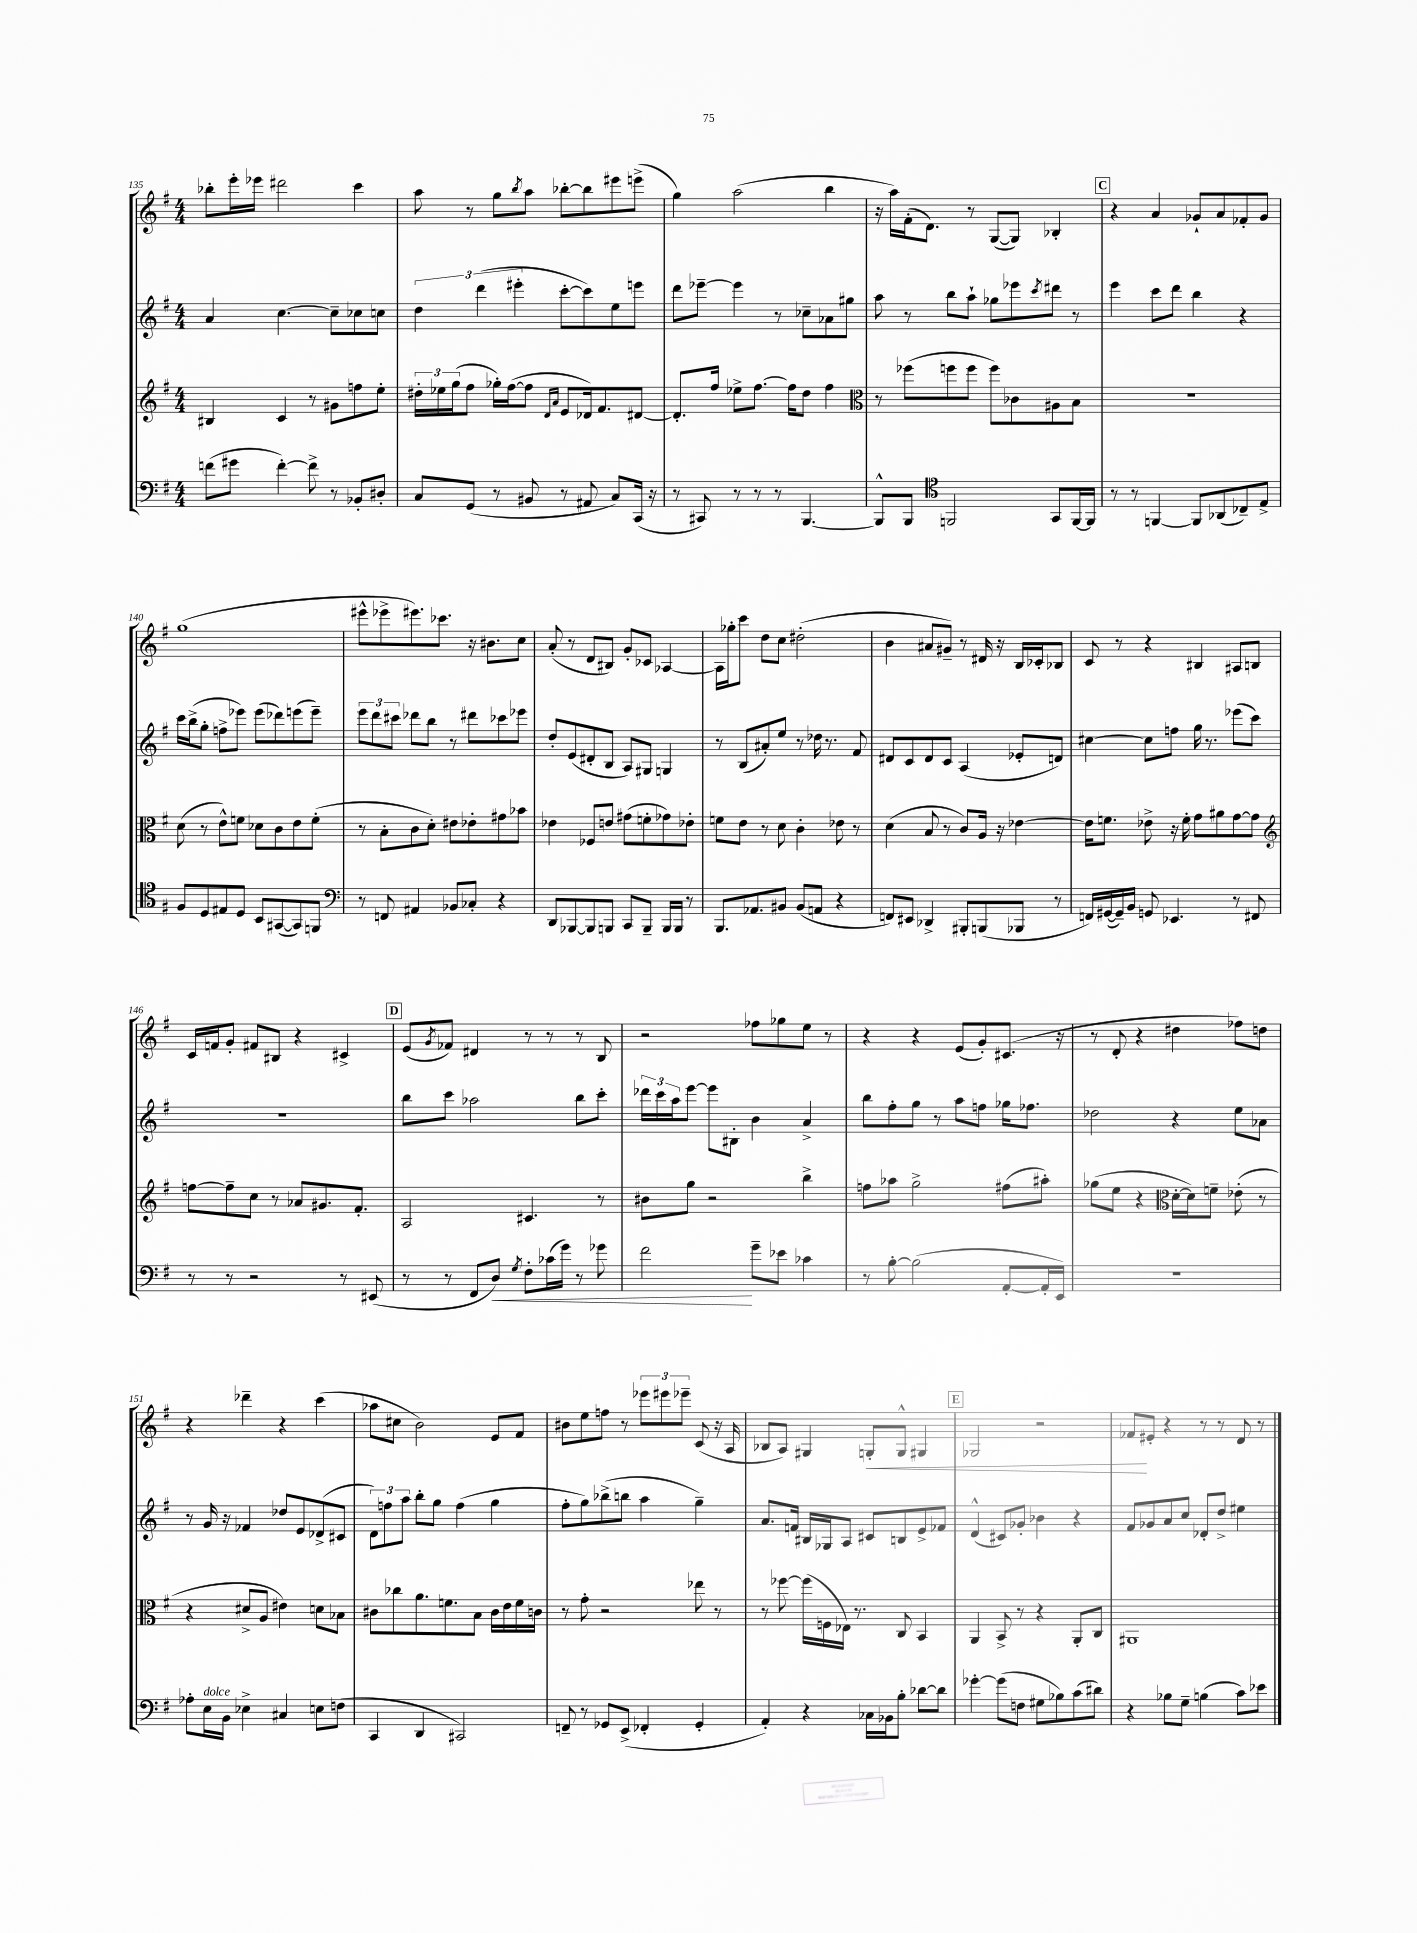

**kern	**kern	**kern	**kern
*staff4	*staff3	*staff2	*staff1
*clefF4	*clefG2	*clefG2	*clefG2
*k[f#]	*k[f#]	*k[f#]	*k[f#]
*M4/4	*M4/4	*M4/4	*M4/4
(8f	4B#	4a	8bb-'
8g#	.	.	16eee'
.	.	.	16eee-
[4f')	4c	[4.cc	2ddd#
8f^]	8r	.	.
8r	8g#	8cc~]	.
8BB-'	8ff	8cc-	4ccc
8D#'	8ee'	8cc	.
=	=	=	=
8C	24dd#'	6dd	8aa
.	24ee-	.	.
.	(24gg	.	.
(8GG	8ff#	.	8r
.	.	(6ddd	.
8r	16gg-')	.	8gg
.	([16ff#	.	.
.	.	6eee#'	.
.	.	.	8qbb
8BB#	8ff#]	.	8aa
.	16qqd	.	.
.	16qqa	.	.
8r	8e	[8ccc'	[8bb-'
8AA#	16d-)	8ccc])	8bb-]
.	8.f#	.	.
8C)	.	8ee	8eee#
(16CC	[8d#	8eee	(8eee^
16r	.	.	.
=	=	=	=
8r	8.d#']	8ddd	4gg)
8CC#)	.	[8eee-~	.
.	16ff#	.	.
8r	8ee-^	4eee-]	(2aa
8r	[8.ff#	.	.
8r	.	8r	.
.	16ff#]	.	.
[4.BBB	8dd	8cc-~	.
.	4ff#	8a-	4bb
.	.	8gg#	.
=	=	=	=
*	*clefC3	*	*
8BBB^^]	8r	8aa	16r
.	.	.	16aa)
8BBB	(8ff-	8r	(16f#'
.	.	.	8.d)
*clefC4	*	*	*
2FF	8ff	8bb	.
.	8ff	8aa`	8r
.	8ff)	8gg-	([8G
.	8c-	8eee-	8G])
.	.	8qccc	.
8GG	8A#	8ddd#	4B-'
[16FF	8B	8r	.
16FF]	.	.	.
=	=	=	=
8r	1r	4eee	4r
8r	.	.	.
[4FF	.	8ccc	4a
.	.	8ddd	.
8FF]	.	4bb	8g-`
(8AA-	.	.	8a
8C-~)	.	4r	8f-'
8E^	.	.	8g-
=	=	=	=
8F#	(8d	16ccc	(1gg
.	.	(16bb^	.
8D	8r	8gg'	.
8E#	8e^^)	8ff^	.
8D	8f	8eee-)	.
8BB	8d-	(8eee-	.
([8GG#	8c	8ddd-)	.
8GG#])	8e	(8eee	.
8FF	(8f'	8eee~)	.
=	=	=	=
*clefF4	*	*	*
8r	8r	12eee	8eee#^^
.	.	12ddd	.
8FF	8B'	.	8eee-^
.	.	12ccc#	.
4AA#	8c	8ddd-	8.eee#)
.	8d')	8bb	.
.	.	.	8.ccc-
8BB-	8e#	8r	.
8C-'	8e-'	8ddd#	16r
.	.	.	8.b#
4r	8g#	8ccc-	.
.	8b-	8eee-	8cc
=	=	=	=
8DD	4e-	8dd'	(8a'
[8BBB-	.	(8e	8r
8BBB-]	8F-	8d#'	8d
8BBB	8e	8B	8B#)
8CC	(8g#	8A)	8g'
8BBB~	8f'	8G#	8c-
16BBB	8g-)	4G	[4A-
16BBB	.	.	.
8r	8e-'	.	.
=	=	=	=
8.BBB	8f	8r	16A-]
.	.	.	16gg-'
.	8e	(8B	8ccc
8.AA-	.	.	.
.	8r	8a#')	8dd
8BB#	8d	8ee	8cc
(8BB#	4c'	8r	(2dd#'
8AA	.	16dd-	.
.	.	8.r	.
4r	8e-	.	.
.	8r	8f#	.
=	=	=	=
8FF)	(4d	8d#	4b
8EE#	.	8c	.
4DD-^	8B	8d#	8a#
.	8r	8c	8g#~)
8BBB#'	8c)	(4A	8r
(8BBB	16A	.	16d#
.	16r	.	16r
8BBB-	[4e-	8e-'	16B
.	.	.	16c-'
8r	.	8d)	8B-
=	=	=	=
16FF)	16e-]	[4cc#	8c
([16GG#	8.f	.	.
16GG#~])	.	.	8r
16BB	.	.	.
8GG	8e-^	8cc#]	4r
4.EE-	16r	8ff	.
.	16f'	.	.
.	8g	16gg	4B#
.	.	8.r	.
.	8a#	.	.
8r	[8g	(8eee-	8A#
8FF#	8g]	8ccc)	8B
=	=	=	=
*	*clefG2	*	*
8r	[8ff	1r	16c
.	.	.	16f
8r	8ff~]	.	8g'
2r	8cc	.	8f#
.	8r	.	8B#
.	8a-	.	4r
.	8.g#	.	.
8r	.	.	4c#^
.	8.f#'	.	.
(8EE#	.	.	.
=	=	=	=
8r	2A	8bb	(8e
.	.	.	8qg
8r	.	8ccc	8f-)
8FF#	.	2aa-	4d#
8D)	.	.	.
8qG	.	.	.
8F#'	4.c#	.	8r
(16c-	.	.	8r
16g)	.	.	.
8r	.	8bb	8r
8g-	8r	8ccc'	8B
=	=	=	=
2f#	8b#	24ddd-	2r
.	.	24ccc	.
.	.	24aa	.
.	8gg	[8eee	.
.	2r	8eee]	.
.	.	8B#'	.
8g~	.	4b	8ff-
8e-	.	.	8gg-
4c-	4bb^	4a^	8ee
.	.	.	8r
=	=	=	=
8r	8ff	8bb	4r
[8B'	8aa-	8ff#'	.
(2B]	2gg^	8gg	4r
.	.	8r	.
.	.	8aa	(8e
.	.	8ff	8g')
[8AA'	(8ff#	16gg-	(8.c#
.	.	8.ff-	.
16AA']	8aa#')	.	.
16EE)	.	.	16r
=	=	=	=
1r	(8gg-	2dd-	8r
.	8ee	.	8d'
.	4r	.	4r
*	*clefC3	*	*
.	[16d'	4r	4dd#
.	16d])	.	.
.	8f~	.	.
.	(8e-'	8ee	8ff-)
.	8r	8a-	8dd
=	=	=	=
8A-'	4r	8r	4r
16E	.	16g	.
16BB	.	16r	.
4E-^	8d#^	4f-	4ddd-~
.	8A	.	.
4C#	4e#)	8dd-	4r
.	.	8e	.
8E	8d	(8d-^	(4ccc
(8F	8B-	8c#	.
=	=	=	=
4CC	8c#	12d)	8aa-
.	.	12ff	.
.	8cc-	.	8cc#
.	.	12aa	.
4DD	8.a	8bb'	2b)
.	.	8gg	.
.	8.f	.	.
2CC#)	.	(4ff	.
.	8B	.	.
.	16c#	4gg	8e
.	16e	.	.
.	16f	.	8f#
.	16c	.	.
=	=	=	=
8FF~	8r	8ff#'	8b#
8r	8g'	8gg)	8ee
8GG-	2r	(8bb-^	8ff
(8EE^	.	8bb	8r
4FF-'	.	4aa	12eee-
.	.	.	12eee#
.	.	.	12eee-~
4GG-'	8ee-	4gg~)	(8c
.	8r	.	16r
.	.	.	16A
=	=	=	=
4AA')	8r	8.a	8B-
.	[8ff-	.	8A)
.	.	16f	.
4r	(16ff-]	16B#	4G#
.	16F	16G-	.
.	16E-)	8A	.
.	8.r	.	.
16C-	.	8c#	8G'
16BB-	.	.	.
8B'	8C	8B	8G^^
[8d-	4BB	8e^	4G#
8d-]	.	8f-	.
=	=	=	=
[4g-'	4AA	(4d^^	2G-
(8g-]	8BB^	8c#)	.
8F	8r	8g-'	.
8G#	4r	4b-	2r
8B-)	.	.	.
(8c	8AA'	4r	.
8d#)	8C	.	.
=	=	=	=
4r	1AA#	8f#	8f-
.	.	8g-	8e#'
8B-	.	8a	4r
8G~	.	8cc	.
(4B	.	8d-'	8r
.	.	8dd^	8r
8c)	.	4ee#	8d
8e-	.	.	8r
==	==	==	==
*-	*-	*-	*-
